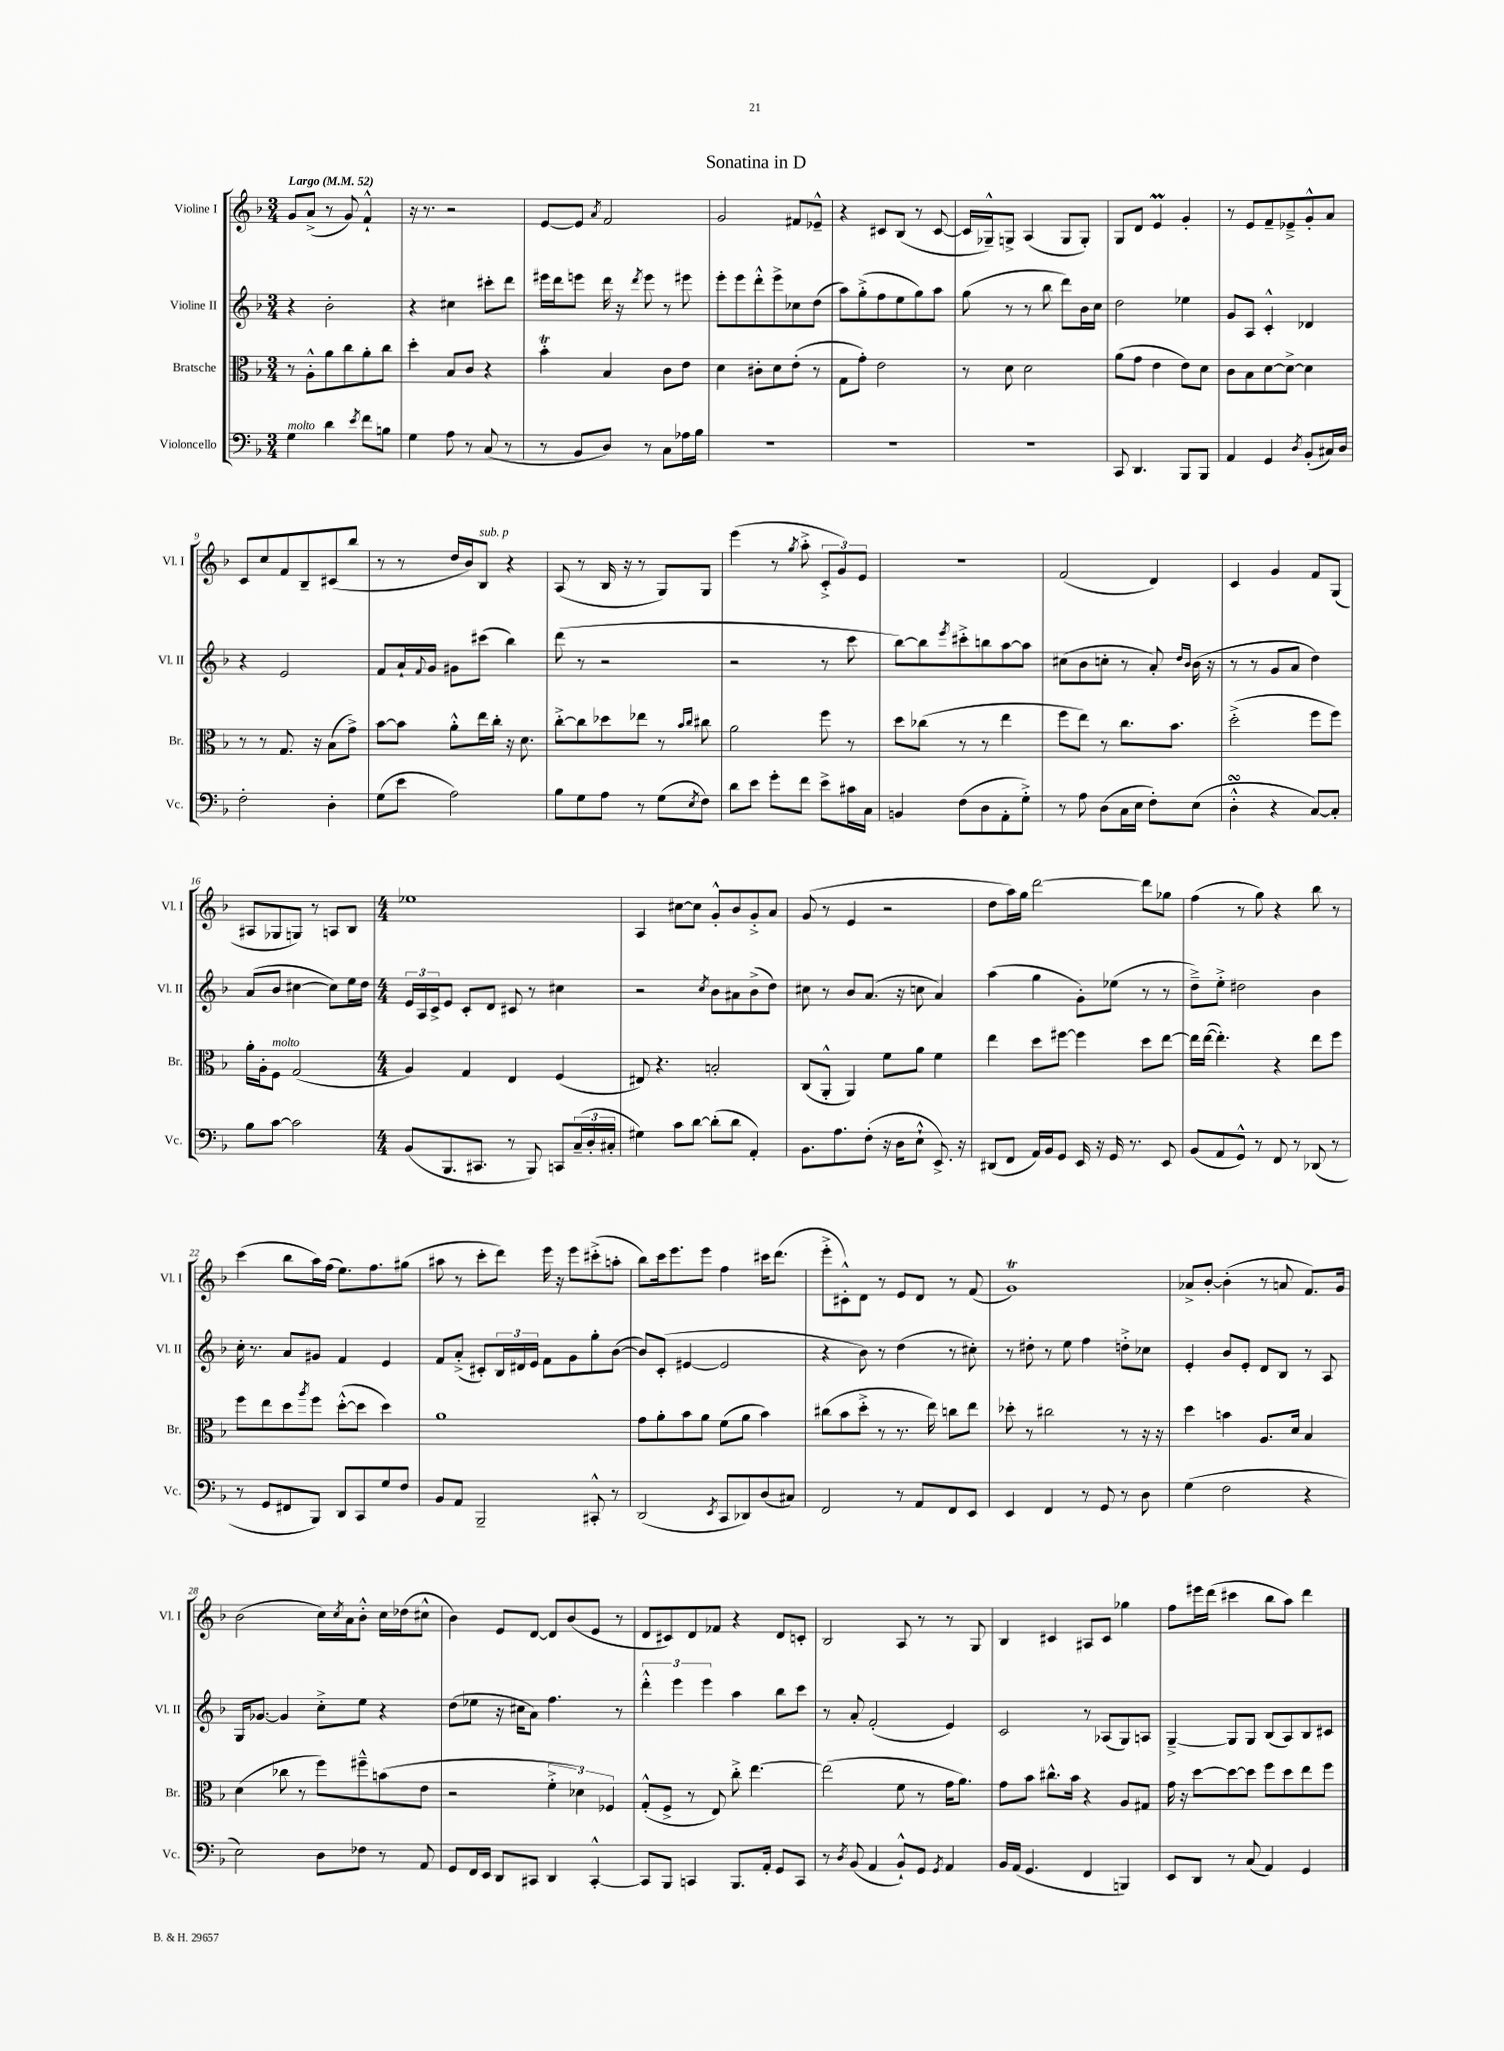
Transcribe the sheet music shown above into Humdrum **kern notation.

**kern	**kern	**kern	**kern
*part4	*part3	*part2	*part1
*staff4	*staff3	*staff2	*staff1
*I"Violoncello	*I"Bratsche	*I"Violine II	*I"Violine I
*I'Vc.	*I'Br.	*I'Vl. II	*I'Vl. I
*clefF4	*clefC3	*clefG2	*clefG2
*k[b-]	*k[b-]	*k[b-]	*k[b-]
*M3/4	*M3/4	*M3/4	*M3/4
*MM52	*MM52	*MM52	*MM52
=1	=1	=1	=1
!	!	!	!LO:TX:a:B:t=Largo
!LO:TX:a:i:t=molto	!	!	!
4G\	8r	4r	8g/L
.	8A'^^\L	.	(8a^/J
4d\	8a\	2b-'\	8r
.	8cc\	.	8g/)
8qe/	.	.	.
8f\L	8a'\	.	4f`^^/
8Bn\J	8cc\J	.	.
=2	=2	=2	=2
4G\	4dd'\	4r	16r
.	.	.	8.r
8A\	8B-/L	4cc#X\	2r
8r	8c/J	.	.
(8C/	4r	8ccc#X'\L	.
8r	.	8ddd\J	.
=3	=3	=3	=3
8r	4b-T'\	16eee#X\LL	[8e/L
.	.	16ddd\J	.
8BB-/L	.	8eeen\J	8e/J]
.	.	.	8qa/
8D/J)	4B-/	16ddd\	2f/
.	.	16r	.
.	.	8qddd/	.
8r	.	8eee\	.
8C\L	8c\L	8r	.
16A-X\L	8e\J	8eee#X\	.
16B-\JJ	.	.	.
=4	=4	=4	=4
2.r	4d\	8eee'\L	2g/
.	.	8eee\	.
.	8c#X'\L	8ddd'^^\	.
.	8d\	8eee^\	.
.	(8e'\J	8cc-X\	8f#X/L
.	8r	(8dd\J	8e-X~^^/J
=5	=5	=5	=5
2.r	8G\L	8aa\L)	4r
.	8g'\J)	(8gg'^\	.
.	2e\	8ff\	8c#X/L
.	.	8ee\	(8B-/J
.	.	8gg\)	8r
.	.	8aa\J	[8c#/
=6	=6	=6	=6
2.r	8r	(8gg\	16c#/LL]
.	.	.	16G-X~^^/J)
.	8d\	8r	8Gn^/J
.	2d\	8r	(4A/
.	.	8bb-\	.
.	.	8ddd\L)	8G/L
.	.	16b-\L	8G'/J)
.	.	16cc\JJ	.
=7	=7	=7	=7
8CC/	(8a\L	2dd\	8G/L
4.DD/	8g\J	.	8d/J
.	4e\	.	4em/
8BBB-/L	8e\L)	4ee-X\	4g'/
8BBB-/J	8d\J	.	.
=8	=8	=8	=8
4AA/	8c\L	8g/L	8r
.	8B-\	8A/J	8e/L
4GG/	[8d\	4c'^^/	8f~/
.	8d^\J_	.	8e-X~^/
8qD/	.	.	.
(8BB-'/L	4d\]	4d-X/	8g'^^/
16C#X/L)	.	.	8a/J
16D/JJ	.	.	.
!!LO:LB:g=z
=9	=9	=9	=9
2F'\	8r	4r	8c/L
.	8r	.	8cc/
.	8.G/	2e/	8f/
.	.	.	8B-~/
.	16r	.	.
4D'\	(8B-\L	.	(8c#X/
.	8g^\J)	.	8bb-/J
=10	=10	=10	=10
(8G\L	[8b-\L	8f/L	8r
8e\J	8b-\J]	16a`/L	8r
.	.	8qqf/	.
.	.	16g/JJ	.
2A\)	8a'^^\L	8g#X\L	16dd/LL
.	.	.	16b-/J)
!	!	!	!LO:TX:a:i:t=sub. p
.	16ee\L	(8ccc#X\J	8B-/J
.	16cc'\JJ	.	.
.	16r	4bb-\)	4r
.	8.d\	.	.
=11	=11	=11	=11
8B-\L	[8cc'^\L	(8ddd\	(8A/
8G\	8cc\]	8r	8r
8A\J	8dd-X\	2r	16B-/
.	.	.	16r
8r	8ee-X\J	.	8r
(8G\L	8r	.	8G/L)
.	16qqb-/LL	.	.
8qE/	16qqcc/JJ	.	.
8F\J)	8cc#X\	.	8G/J
=12	=12	=12	=12
8d\L	2a\	2r	(4eee\
8e\J	.	.	.
8g'\L	.	.	8r
.	.	.	8qgg/
8f\J	.	.	8aa'^\
8e^\L	8ff\	8r	12c'^/L
.	.	.	12g/)
16c#X\L	8r	8ccc\	.
.	.	.	12e/J
16C\JJ	.	.	.
=13	=13	=13	=13
4BBn/	8dd\L	[8bb-\L)	2.r
.	(8cc-X\J	8bb-\]	.
.	.	8qeee/	.
(8F\L	8r	8ccc#X'^\	.
8D\	8r	8bbn\	.
8AA'\	4ee\	[8aa\	.
8G'^\J)	.	8aa\J]	.
=14	=14	=14	=14
8r	8ff\L	(8cc#X\L	(2f/
8A\	8ee\J)	8b-\	.
(8D\L	8r	8ccn'\J	.
16C\L	8.cc\L	8r	.
16E\JJ	.	.	.
8F'\L)	.	8a'/)	4d/)
.	8.b-\J	.	.
.	.	16qqdd/LL	.
.	.	16qqb-/JJ	.
(8E\J	.	(16b-\	.
.	.	16r	.
=15	=15	=15	=15
4DsSSS'^^\	(2dd'^\	8r	4c/
.	.	8r	.
4r	.	8g/L	4g/
.	.	8a/J	.
[8C/L)	8ff\L	4dd\)	8f/L
8C'/J]	8ff\J)	.	(8G/J
!!LO:LB:g=z
=16	=16	=16	=16
8B-\L	16a'\LL	(8a/L	8A#X/L
.	16A'\J	.	.
!	!LO:TX:a:i:t=molto	!	!
[8c\J	8F\J	8b-/J	8G-X/
2c\]	(2G/	[4cc#X\	8Gn/J)
.	.	.	8r
.	.	8cc#\L])	8An/L
.	.	16ee\L	8B-/J
.	.	16dd\JJ	.
=17	=17	=17	=17
*M4/4	*M4/4	*M4/4	*M4/4
(8BB-/L	4A/)	24e/LL	1ee-X
.	.	24A/	.
.	.	24c^/J	.
8.BBB-/	.	8e/J	.
.	4G/	8c'/L	.
8.CC#X/J	.	.	.
.	.	8d/J	.
8r	4E/	8c#X/	.
8BBB-/)	.	8r	.
8CCn/L	(4F/	4cc#X\	.
(24C~/L	.	.	.
24D'/	.	.	.
24C#X'/JJ	.	.	.
=18	=18	=18	=18
4G#X\)	8E#X/)	2r	4A/
.	4.r	.	.
8c\L	.	.	[8cc#X\L
[8d\J	.	.	8cc#\J]
.	.	8qcc/	.
(8d'\L]	2Bn'/	8b-\L	8g'^^/L
8d\J	.	8a#X\	8b-/
4AA'/)	.	(8b-^\	8g'^/
.	.	8dd\J)	8a/J
=19	=19	=19	=19
8.BB-\L	(8C/L	8cc#X\	(8g/
.	8AA'^^/J	8r	8r
8.A\	.	.	.
.	4AA/)	8b-/L	4e/
(8F'\J	.	(8.a/J	.
16r	8f\L	.	2r
16D\KL	.	16r	.
8E`^^\J	8a\J	8ccn\	.
8.EE^/)	4f\	4a/)	.
16r	.	.	.
=20	=20	=20	=20
(8DD#X/L	4ee\	(4aa\	8dd\L
8FF/J	.	.	16aa\L)
.	.	.	16gg\JJ
16AA/LL)	8dd\L	4gg\	[2ddd\
16BB-/J	.	.	.
8GG/J	[8ff#X\J	.	.
16EE/	4ff#\]	8g'\L)	.
16r	.	.	.
16GG/	.	(8ee-X\J	.
8.r	.	.	.
.	8dd\L	8r	8ddd\L]
8EE/	[8ee\J	8r	8gg-X\J
=21	=21	=21	=21
(8BB-/L	16ee\LL]	8dd~^\L)	(4ff\
.	([16ee\JJ	.	.
8AA/	4.ee'\])	8ee'^\J	.
8GG^^/J)	.	2dd#X\	8r
8r	.	.	8gg\)
8FF/	4r	.	4r
8r	.	.	.
(8DD-X/	8ee\L	4b-\	8bb-\
8r	8ff\J	.	8r
!!LO:LB:g=z
=22	=22	=22	=22
8r	8ff\L	16cc'\	(4ccc\
.	.	8.r	.
8GG/L	8ee\	.	.
8FF#X/	8dd\	8a/L	8bb-\L
.	8qaa/	.	.
8BBB-/J)	8ff\J	8g#X/J	16aa\L)
.	.	.	(16ff\JJ
8DD/L	([8dd'^^\L	4f/	8.ee\L)
8CC/	8dd\J]	.	.
.	.	.	8.ff\
8G/	4dd\)	4e/	.
8F/J	.	.	(8gg#X\J
=23	=23	=23	=23
8BB-/L	1a	8f/L	8aa#X\
8AA/J	.	(8a'^/J	8r
2BBB-~/	.	8c#X'/L)	8ccc'\L
.	.	24B-/L	8ddd\J)
.	.	24d#X/	.
.	.	24e/JJ	.
.	.	8f\L	16eee\
.	.	.	16r
.	.	8g\	8eee\L
8CC#X'^^/	.	8gg'\	(8ccc#X'^\
8r	.	([8b-\J	8aan'\J
=24	=24	=24	=24
(2DD/	8g\L	8b-/L])	8bb-\L)
.	8a'\	(8c'/J	16ccc\k
.	.	.	8.eee\
.	8b-\	[4e#X/	.
.	8a\J	.	8eee\J
8qEE/	.	.	.
8CC/L	(8f\L	2e#/]	4ff\
8DD-X/)	8a\J	.	.
(8D/	4b-\)	.	16ccc#X\KL
.	.	.	(8.ddd\J
8C#X/J)	.	.	.
=25	=25	=25	=25
2FF/	(8cc#X\L	4r	8eee'^\L
.	8b-\	.	8c#X'^^\)
.	8dd'^\J	8b-\)	8d\J
.	8r	8r	8r
8r	8.r	(4dd\	8e/L
8AA/L	.	.	8d/J
.	16ee\)	.	.
8FF/	8ccn\L	8r	8r
8EE/J	8ee\J	8cc#X'\)	(8f/
=26	=26	=26	=26
4EE/	8dd-X'\	8r	1gT)
.	8r	8dd#X'\	.
4FF/	2cc#X\	8r	.
.	.	8ee\	.
8r	.	4ff\	.
8GG/	.	.	.
8r	8r	8ddn'^\L	.
8D\	16r	8cc-X\J	.
.	16r	.	.
=27	=27	=27	=27
(4G\	4dd\	4e'/	8a-X^/L
.	.	.	[8b-'/J
2F\	4bn\	8b-/L	(4b-'\]
.	.	8e'/J	.
.	8.A/L	8d/L	8r
.	.	8B-/J	8an/
.	16d/Jk	.	.
4r	4B-/	8r	8.f/L)
.	.	8A/	.
.	.	.	16g/Jk
!!LO:LB:g=z
=28	=28	=28	=28
2E\)	(4d\	16G/KL	(2b-\
.	.	[8.g-X/J	.
.	8cc-X\	4g-/]	.
.	8r	.	.
8D\L	8ff\L)	8cc'^\L	16cc\LL)
.	.	.	8qcc/
.	.	.	16a\J
8F-X\J	8ff#X~^^\	8ee\J	8b-'^^\J
8r	(8bn\	4r	16cc\LL
.	.	.	(16dd-X\J
8AA/	8e\J	.	8cc#X^^\J
=29	=29	=29	=29
8GG/L	2r	(8dd\L	4b-\)
16FF/L	.	8ee-X\J	.
16EE/JJ	.	.	.
8DD/L	.	16r	8e/L
.	.	16cc#X\KL	.
8CC#X/J	.	8a\J)	[8d/J
4DD/	6f'^\	4.ff\	8d/L]
.	.	.	(8b-/
.	6d-X\)	.	.
[4CC#'^^/	.	.	8e/J
.	6F-X/	.	.
.	.	8r	8r
=30	=30	=30	=30
8CC#/L]	(8G'^^/L	6ddd'^^\	8d/L
8BBB-/J	8F^/J	.	8c#X/)
.	.	6eee\	.
4CCn/	8r	.	8d/
.	.	6eee\	.
.	8E/)	.	8f-X/J
8.BBB-/L	8cc'^\	4aa\	4r
.	[4.ee\	.	.
16AA'/Jk	.	.	.
8GG/L	.	8bb-\L	8d/L
8CC/J	.	8ccc\J	8cn'/J
=31	=31	=31	=31
8r	(2ee\]	8r	2B-/
8qD/	.	.	.
(8BB-/	.	8a'/	.
4AA/	.	(2f'/	.
8BB-`^^/L)	8f\	.	8A/
8GG/J	8r	.	8r
8qGG/	.	.	.
4AA/	16g\KL	4e/)	8r
.	8.a\J)	.	.
.	.	.	8G/
=32	=32	=32	=32
16BB-/LL	8g\L	2c/	4B-/
(16AA/JJ	.	.	.
4.GG/	8b-\J	.	.
.	8.cc#X^^\L	.	4c#X/
.	16b-\Jk	.	.
4FF/	4r	8r	8A#X/L
.	.	(8A-X/L	8c#/J
4BBBn/)	8A/L	8G/)	4gg-X\
.	8G#X/J	8An/J	.
=33	=33	=33	=33
8EE/L	16g\	[4G~^/	8ff\L
.	16r	.	.
8DD/J	[8dd\L	.	16eee#X\L
.	.	.	(16ddd\JJ
8r	8dd\_	8G/L]	4ccc#X\
(8C/	8dd\J]	8G/J	.
4AA/)	8ff\L	(8B-/L	8bb-\L
.	8dd\	8A/)	8aa\J)
4GG/	8ee\	8B-/	4ddd\
.	8ff\J	8c#X/J	.
==	==	==	==
*-	*-	*-	*-
